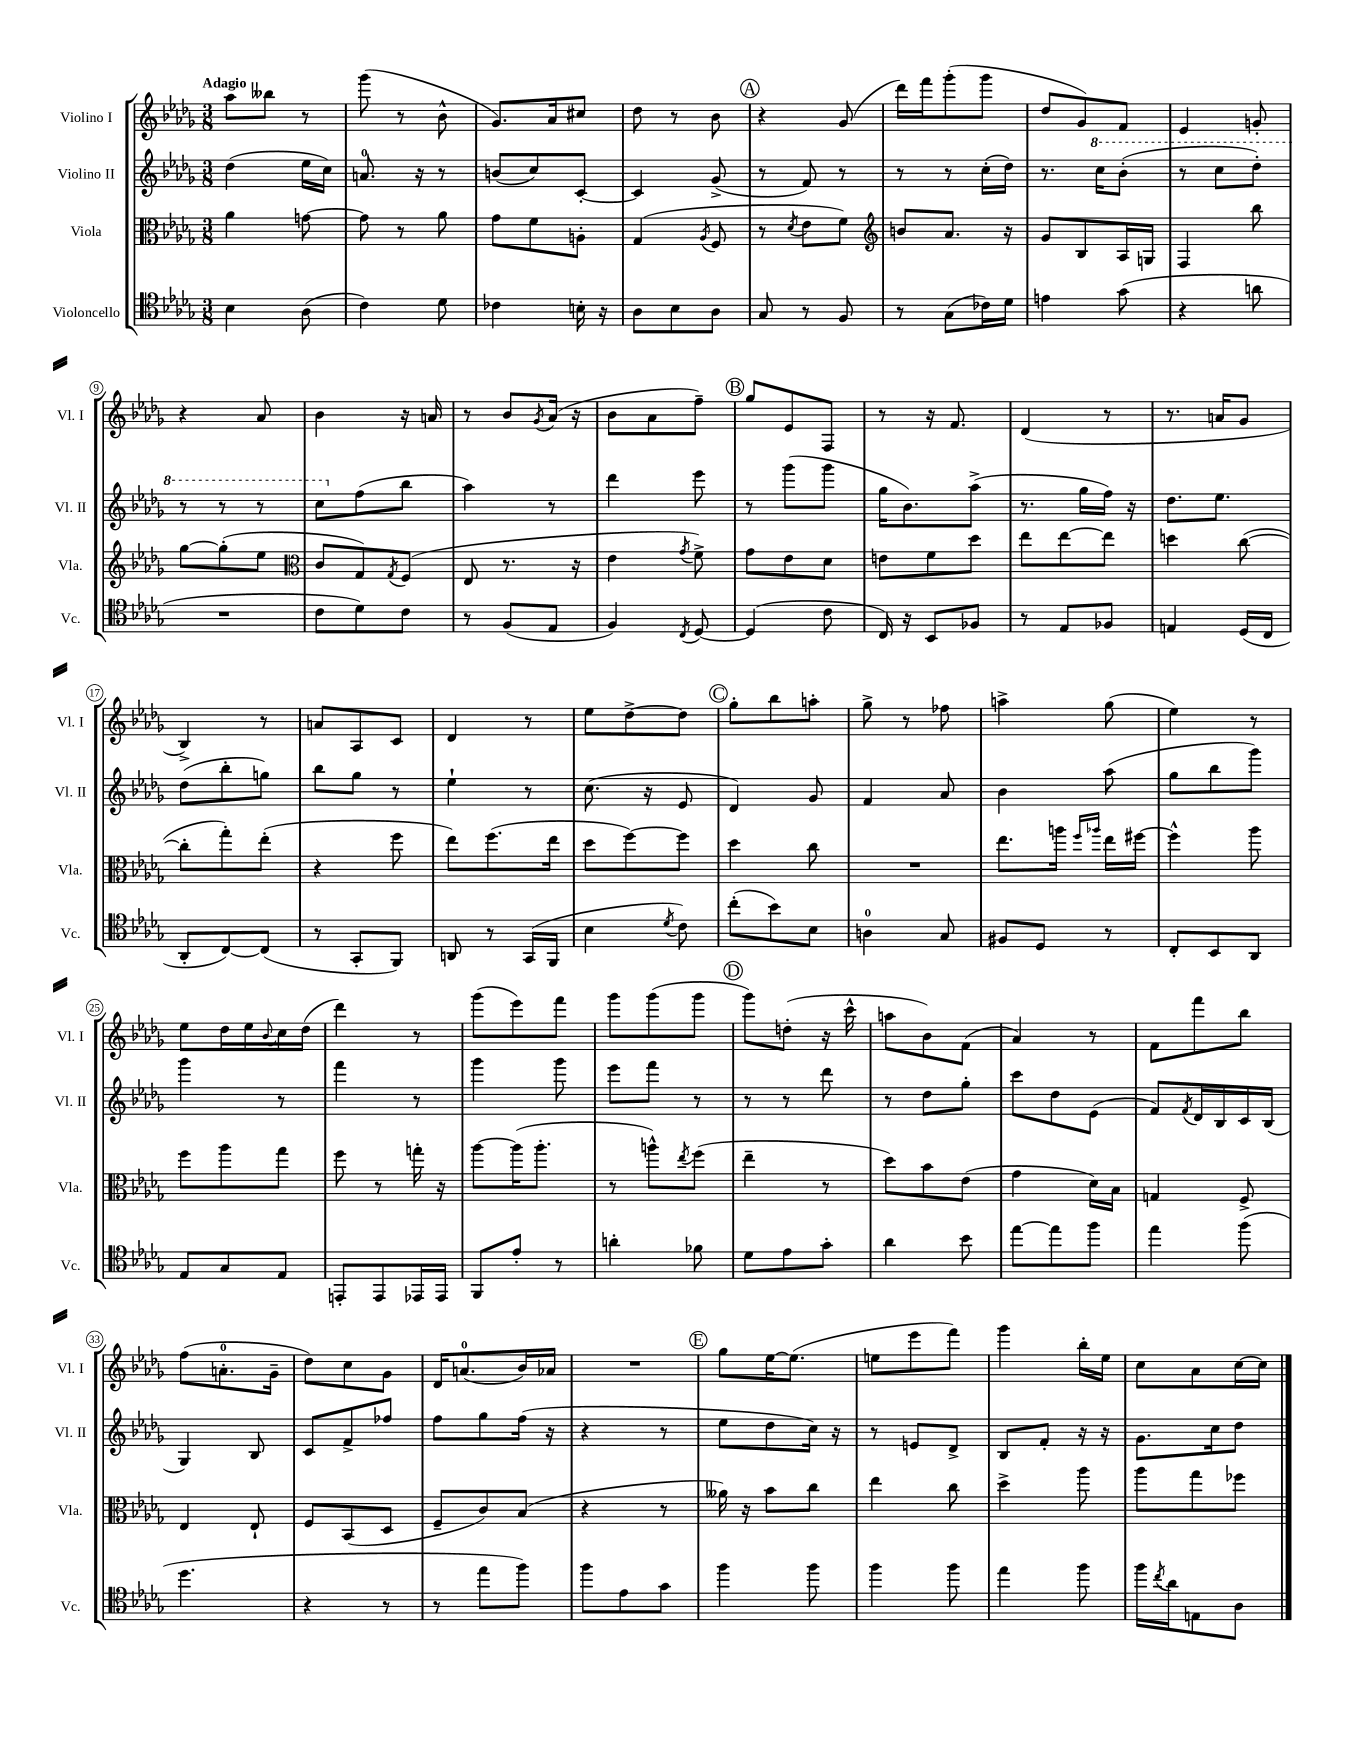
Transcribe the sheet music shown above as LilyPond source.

<<
\new StaffGroup <<
\new Staff = "s0" \with { instrumentName = "Violino I" shortInstrumentName = "Vl. I" } {
    \clef treble \key des \major \numericTimeSignature \time 3/8 \tempo "Adagio"
    aes''8 beses''8 r8 |
    ges'''8( r8 bes'8-^ |
    ges'8.) aes'16 cis''8 |
    des''8 r8 bes'8 |
    \mark \markup { \circle "A" } r4 ges'8( |
    des'''16) f'''16 ges'''8-.( ges'''8 |
    des''8 ges'8) f'8 |
    ees'4 g'8-. |
    r4 aes'8 |
    bes'4 r16 a'16 |
    r8 bes'8 \acciaccatura { ges'8 } aes'16( r16 |
    bes'8 aes'8 f''8--) |
    \mark \markup { \circle "B" } ges''8 ees'8 f8 |
    r8 r16 f'8. |
    des'4( r8 |
    r8. a'16 ges'8 |
    bes4->) r8 |
    a'8 aes8 c'8 |
    des'4 r8 |
    ees''8 des''8~-> des''8 |
    \mark \markup { \circle "C" } ges''8-. bes''8 a''8-. |
    ges''8-> r8 fes''8 |
    a''4-> ges''8( |
    ees''4) r8 |
    ees''8 des''16 ees''16 \appoggiatura { bes'8 } c''16 des''16( |
    des'''4) r8 |
    ges'''8( ees'''8) f'''8 |
    ges'''8 ges'''8( ges'''8 |
    \mark \markup { \circle "D" } ges'''8) d''8-.( r16 c'''16-^ |
    a''8 bes'8) f'8( |
    aes'4) r8 |
    f'8 f'''8 bes''8 |
    f''8( a'8.-0-. ges'16-- |
    des''8) c''8 ges'8 |
    des'16 a'8.-0( bes'16) aes'16 |
    R4. |
    \mark \markup { \circle "E" } ges''8 ees''16~ ees''8.( |
    e''8 ees'''8 f'''8) |
    ges'''4 bes''16-. ees''16 |
    c''8 aes'8 c''16~ c''16 \bar "|." |
}
\new Staff = "s1" \with { instrumentName = "Violino II" shortInstrumentName = "Vl. II" } {
    \clef treble \key des \major \numericTimeSignature \time 3/8
    des''4( ees''16 c''16) |
    a'8.-0 r16 r8 |
    b'8( c''8) c'8~-. |
    c'4 ges'8->( |
    \mark \markup { \circle "A" } r8 f'8) r8 |
    r8 r8 c''16-.( des''16) |
    r8. \ottava #1 c'''16 bes''8-.( |
    r8 c'''8 des'''8-.) |
    r8 r8 r8 |
    c'''8 \ottava #0 f''8( bes''8 |
    aes''4) r8 |
    des'''4 ees'''8 |
    \mark \markup { \circle "B" } r8 ges'''8( ges'''8 |
    ges''16 bes'8.) aes''8->( |
    r8. ges''16 f''16) r16 |
    des''8. ees''8. |
    des''8( bes''8-. g''8) |
    bes''8 ges''8 r8 |
    ees''4-! r8 |
    c''8.( r16 ees'8 |
    \mark \markup { \circle "C" } des'4) ges'8 |
    f'4 aes'8 |
    bes'4 aes''8( |
    ges''8 bes''8 ges'''8) |
    ges'''4 r8 |
    f'''4 r8 |
    ges'''4 ges'''8 |
    ees'''8 f'''8 r8 |
    \mark \markup { \circle "D" } r8 r8 des'''8 |
    r8 des''8 ges''8-. |
    c'''8 des''8 ees'8( |
    f'8) \acciaccatura { f'8 } des'16 bes16 c'16 bes16( |
    ges4) bes8 |
    c'8 f'8-> fes''8 |
    f''8 ges''8 f''16( r16 |
    r4 r8 |
    \mark \markup { \circle "E" } ees''8 des''8 c''16) r16 |
    r8 e'8 des'8-> |
    bes8 f'8-. r16 r16 |
    ges'8. c''16 des''8 \bar "|." |
}
\new Staff = "s2" \with { instrumentName = "Viola" shortInstrumentName = "Vla." } {
    \clef alto \key des \major \numericTimeSignature \time 3/8
    aes'4 g'8~ |
    g'8 r8 aes'8 |
    ges'8 f'8 a8-. |
    ges4( \acciaccatura { aes8 } f8 |
    \mark \markup { \circle "A" } r8 \acciaccatura { des'8 } ees'8 f'8) |
    \clef treble b'8 aes'8. r16 |
    ges'8 bes8 aes16 g16 |
    f4 bes''8 |
    ges''8~ ges''8-.( ees''8 |
    \clef alto c'8 ges8) \acciaccatura { ges8 } f8( |
    ees8 r8. r16 |
    ees'4 \acciaccatura { ges'8 } f'8->) |
    \mark \markup { \circle "B" } ges'8 ees'8 des'8 |
    e'8 f'8 des''8 |
    ees''8 ees''8~ ees''8 |
    d''4 c''8~( |
    c''8-. ges''8-.) ees''8-.( |
    r4 f''8 |
    ees''8) f''8.( ees''16 |
    des''8 f''8~) f''8 |
    \mark \markup { \circle "C" } des''4 c''8 |
    R4. |
    ees''8. a''16 \grace { f''16 aes''16 } ees''16 fis''16~ |
    fis''4-^ aes''8 |
    f''8 aes''8 ges''8 |
    f''8 r8 g''16-. r16 |
    aes''8~ aes''16( aes''8.-. |
    r8 a''8-^) \acciaccatura { ees''8 } f''8( |
    \mark \markup { \circle "D" } ees''4-- r8 |
    des''8) bes'8 ees'8( |
    ges'4 des'16) bes16 |
    g4 f8-> |
    ees4 ees8-! |
    f8 bes,8( des8 |
    f8-- c'8) bes8( |
    r4 r8 |
    \mark \markup { \circle "E" } aeses'16) r16 bes'8 c''8 |
    ees''4 c''8 |
    des''4-> aes''8 |
    aes''8 ges''8 fes''8 \bar "|." |
}
\new Staff = "s3" \with { instrumentName = "Violoncello" shortInstrumentName = "Vc." } {
    \clef tenor \key des \major \numericTimeSignature \time 3/8
    bes4 aes8( |
    c'4) des'8 |
    ces'4 b16-. r16 |
    aes8 bes8 aes8 |
    \mark \markup { \circle "A" } ges8 r8 f8 |
    r8 ges8( ces'16) des'16 |
    e'4 ges'8( |
    r4 a'8 |
    R4. |
    c'8 des'8) c'8 |
    r8 f8( ees8 |
    f4) \acciaccatura { c8 } des8~ |
    \mark \markup { \circle "B" } des4( c'8 |
    c16) r16 bes,8 fes8 |
    r8 ees8 fes8 |
    e4 des16( c16 |
    aes,8-. c8~) c8( |
    r8 ges,8-. f,8) |
    a,8 r8 ges,16( f,16 |
    bes4 \acciaccatura { des'8 } c'8) |
    \mark \markup { \circle "C" } c''8-.( bes'8) bes8 |
    a4-0 ges8 |
    fis8 des8 r8 |
    c8-. bes,8 aes,8 |
    ees8 ges8 ees8 |
    e,8-. e,8 ees,16 ees,16 |
    f,8 ees'8-. r8 |
    a'4-. fes'8 |
    \mark \markup { \circle "D" } des'8 ees'8 ges'8-. |
    aes'4 bes'8 |
    ees''8~ ees''8 f''8 |
    ees''4 f''8( |
    des''4. |
    r4 r8 |
    r8 ees''8 f''8) |
    f''8 ees'8 ges'8 |
    \mark \markup { \circle "E" } f''4 f''8 |
    f''4 f''8 |
    ees''4 f''8 |
    f''16 \acciaccatura { c''8 } aes'16 e8 aes8 \bar "|." |
}
>>
>>
\layout { \context { \Score \override BarNumber.stencil = #(make-stencil-circler 0.1 0.3 ly:text-interface::print) } }
